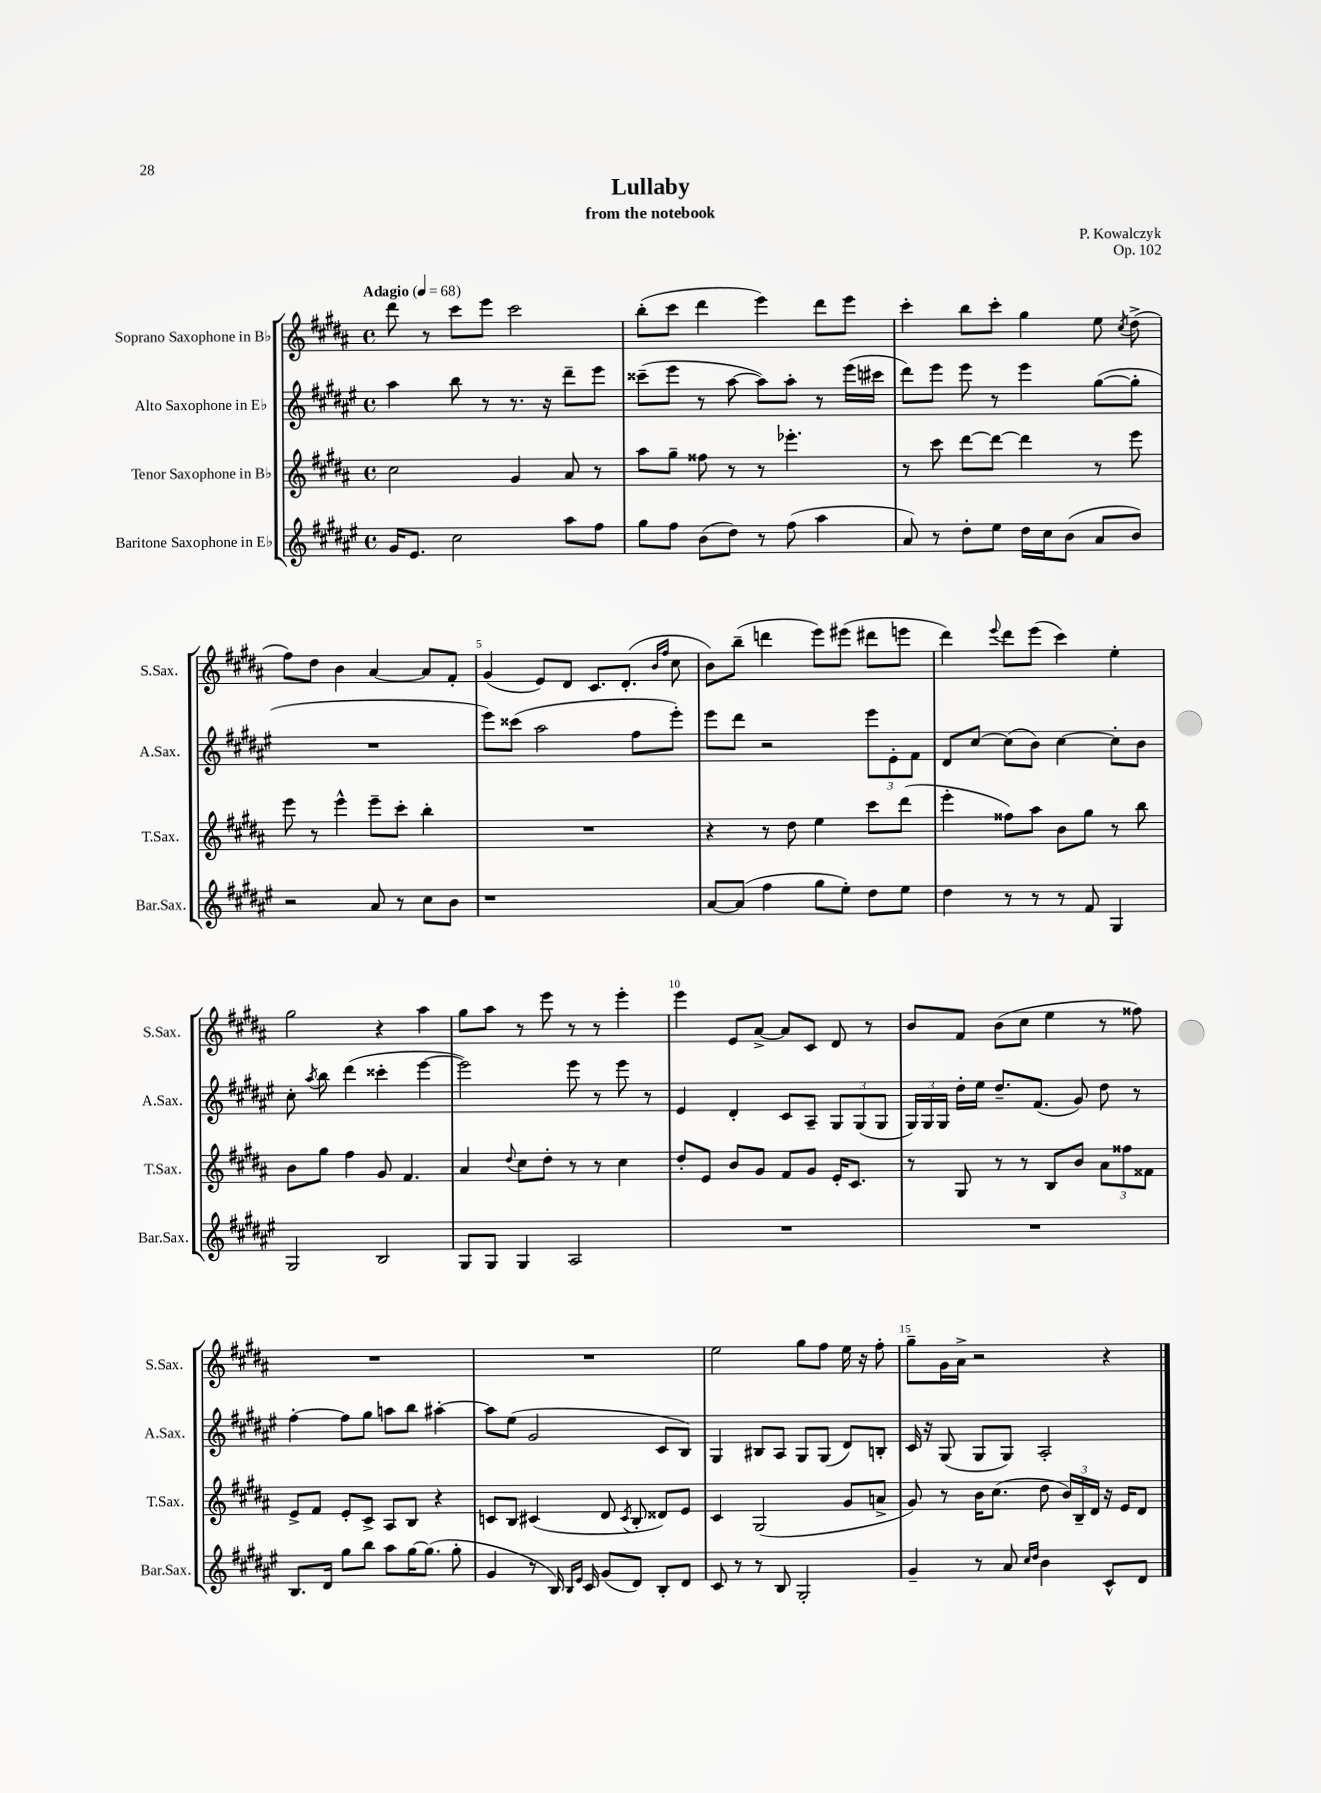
\header { title = "Lullaby" composer = "P. Kowalczyk" subtitle = "from the notebook" opus = "Op. 102" }
<<
\new StaffGroup <<
\new Staff = "s0" \with { instrumentName = "Soprano Saxophone in Bb" shortInstrumentName = "S.Sax." } {
    \clef treble \key b \major \defaultTimeSignature \time 4/4 \tempo "Adagio" 4 = 68
    \autoBeamOff dis'''8 r8 cis'''8[ e'''8] cis'''2 |
    b''8[-.( cis'''8] dis'''4 e'''4) dis'''8[ e'''8] |
    cis'''4-. b''8[ cis'''8]-. gis''4 e''8 \acciaccatura { cis''8 } dis''8->( |
    fis''8[) dis''8] b'4 ais'4~ ais'8[ fis'8]-. |
    gis'4( e'8[) dis'8] cis'8.[ dis'8.]-.( \grace { b'16[ fis''16] } cis''8 |
    b'8[) b''8]--( d'''4 e'''8[) eis'''8]( dis'''8[ e'''8] |
    dis'''4) \appoggiatura { e'''8 } dis'''8[ e'''8]( cis'''4) e''4-. |
    gis''2 r4 ais''4 |
    gis''8[ ais''8] r8 e'''8 r8 r8 e'''4-. |
    e'''4 e'8[ ais'8]~-> ais'8[ cis'8] dis'8 r8 |
    b'8[ fis'8] b'8[( cis''8] e''4 r8 fisis''8) |
    R1 |
    R1 |
    e''2 gis''8[ fis''8] e''16 r16 fis''8-. |
    gis''8[-- gis'16 ais'16]-> r2 r4 \bar "|." |
}
\new Staff = "s1" \with { instrumentName = "Alto Saxophone in Eb" shortInstrumentName = "A.Sax." } {
    \clef treble \key fis \major \defaultTimeSignature \time 4/4
    \autoBeamOff ais''4 b''8 r8 r8. r16 dis'''8[-- eis'''8] |
    cisis'''8[--( eis'''8] r8 ais''8~ ais''8[) ais''8]-. r8 eis'''16[( cis'''16] |
    dis'''8[) eis'''8] eis'''8 r8 eis'''4 gis''8[~( gis''8]-. |
    R1 |
    eis'''8[) cisis'''8]( ais''2 fis''8[ eis'''8]-.) |
    eis'''8[ dis'''8] r2 \tuplet 3/2 { eis'''8[ eis'8-. fis'8] } |
    dis'8[ cis''8]~ cis''8[( b'8]) cis''4~ cis''8[-. b'8] |
    cis''8-. \acciaccatura { ais''8 } b''8 dis'''4( cisis'''4-. eis'''4~ |
    eis'''2) eis'''8 r8 eis'''8 r8 |
    eis'4 dis'4-. cis'8[ ais8]-- \tuplet 3/2 { gis8[ gis8( gis8] } |
    \tuplet 3/2 { gis16[) gis16 gis16] } dis''16[-. eis''16] dis''8.[-- fis'8.]( gis'8) dis''8 r8 |
    fis''4~-. fis''8[ gis''8] a''8[ b''8] ais''4~-. |
    ais''8[ eis''8]( gis'2 cis'8[ b8]) |
    gis4 bis8[ ais8] gis8[ gis8]( dis'8[) b8]-. |
    cis'16 r16 gis8( gis8[ gis8]) ais2-. \bar "|." |
}
\new Staff = "s2" \with { instrumentName = "Tenor Saxophone in Bb" shortInstrumentName = "T.Sax." } {
    \clef treble \key b \major \defaultTimeSignature \time 4/4
    \autoBeamOff cis''2 gis'4 ais'8 r8 |
    ais''8[ gis''8]-- fisis''8 r8 r8 ees'''4.-. |
    r8 cis'''8 dis'''8[~ dis'''8]~ dis'''4 r8 e'''8 |
    e'''8 r8 e'''4-^ e'''8[-- cis'''8]-. b''4-. |
    R1 |
    r4 r8 dis''8 e''4 cis'''8[ dis'''8]( |
    e'''4-. fisis''8[) ais''8] b'8[ gis''8] r8 b''8 |
    b'8[ gis''8] fis''4 gis'8 fis'4. |
    ais'4 \appoggiatura { dis''8 } cis''8[ dis''8]-. r8 r8 cis''4 |
    dis''8[-. e'8] b'8[ gis'8] fis'8[ gis'8] e'16[-. cis'8.] |
    r8 gis8 r8 r8 b8[ b'8] \tuplet 3/2 { ais'8[ fisis''8 fisis'8] } |
    e'8[-> fis'8] e'8[-. cis'8]-> ais8[ b8] r4 |
    c'8[ b8] cis'4( dis'8 \acciaccatura { cis'8 } b8-. disis'8[) e'8] |
    cis'4 gis2( gis'8[ a'8]-> |
    gis'8) r8 b'16[ cis''8.]( dis''8 \tuplet 3/2 { b'16[) b16-- dis'16] } r16 e'16[ dis'8] \bar "|." |
}
\new Staff = "s3" \with { instrumentName = "Baritone Saxophone in Eb" shortInstrumentName = "Bar.Sax." } {
    \clef treble \key fis \major \defaultTimeSignature \time 4/4
    \autoBeamOff gis'16[ eis'8.] cis''2 ais''8[ fis''8] |
    gis''8[ fis''8] b'8[( dis''8]) r8 fis''8( ais''4 |
    ais'8) r8 dis''8[-. eis''8] dis''16[ cis''16 b'8]( ais'8[ b'8]) |
    r2 ais'8 r8 cis''8[ b'8] |
    r1 |
    ais'8[~ ais'8]( fis''4 gis''8[ eis''8]-.) dis''8[ eis''8] |
    dis''4 r8 r8 r8 fis'8 gis4 |
    gis2 b2 |
    gis8[ gis8] gis4 ais2 |
    R1 |
    R1 |
    b8.[ dis'16] gis''8[ b''8] ais''8[ gis''16~ gis''8.]( gis''8-. |
    gis'4 r8 b16) \grace { b16[ eis'16] } cis'16 gis'8[( dis'8]) b8[-. dis'8] |
    cis'8 r8 r8 b8 gis2-. |
    gis'4-- r8 ais'8 \grace { cis''16[ dis''16] } b'4 cis'8[-^ dis'8] \bar "|." |
}
>>
>>
\layout { \context { \Score \override BarNumber.break-visibility = ##(#f #t #t) barNumberVisibility = #(every-nth-bar-number-visible 5) } }
